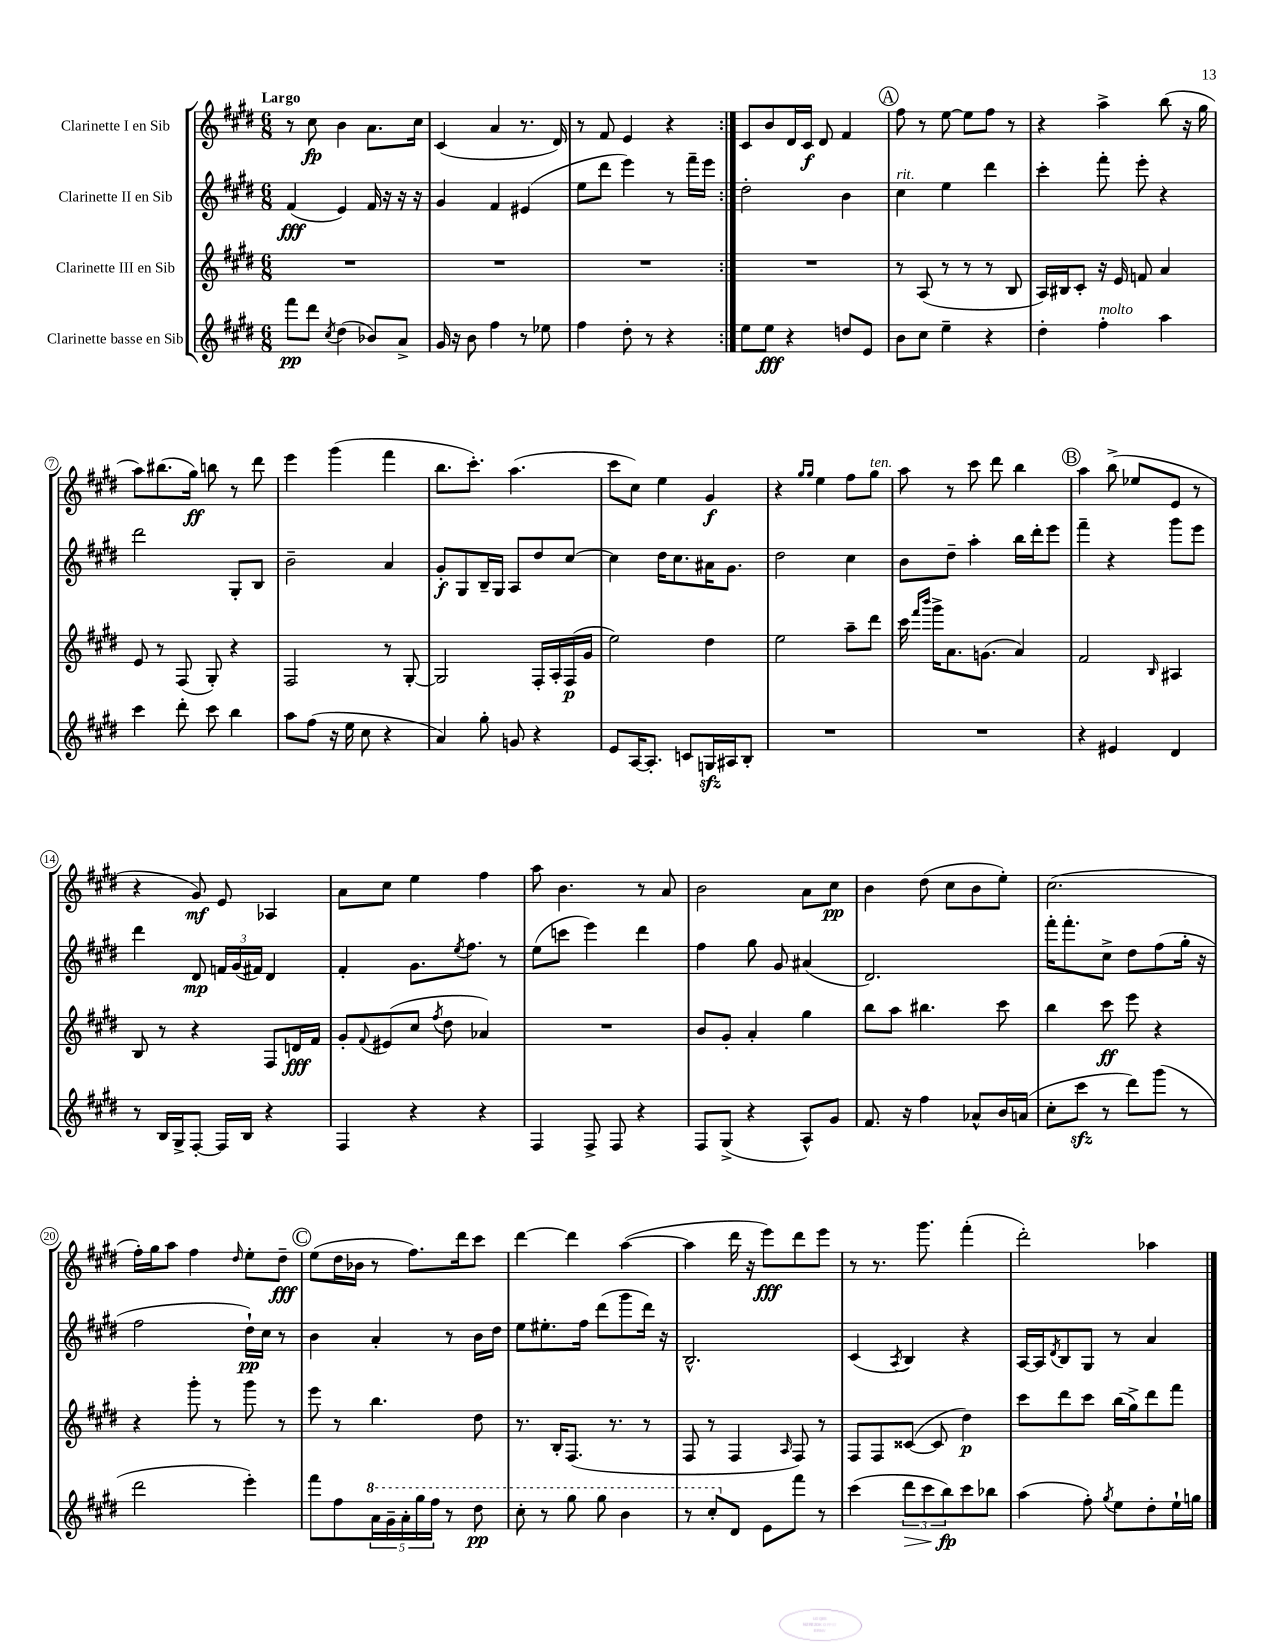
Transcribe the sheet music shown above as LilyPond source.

<<
\new StaffGroup <<
\new Staff = "s0" \with { instrumentName = "Clarinette I en Sib" } {
    \clef treble \key e \major \numericTimeSignature \time 6/8 \tempo "Largo"
    \repeat volta 2 { r8 cis''8\fp b'4 a'8. cis''16 |
    cis'4( a'4 r8. dis'16) |
    r8 fis'8 e'4 r4 | }
    cis'8 b'8 dis'16 cis'16\f dis'8 fis'4 |
    \mark \markup { \circle "A" } fis''8 r8 e''8~ e''8 fis''8 r8 |
    r4 a''4-> b''8( r16 gis''16 |
    a''8) bis''8.( gis''16\ff) b''8 r8 dis'''8 |
    e'''4 gis'''4( fis'''4 |
    b''8. cis'''8.-.) a''4.( |
    cis'''8 cis''8) e''4 gis'4\f |
    r4 \grace { gis''16 gis''16 } e''4 fis''8 gis''8^\markup { \italic "ten." } |
    a''8 r8 cis'''8 dis'''8 b''4 |
    \mark \markup { \circle "B" } a''4 b''8->( ees''8 e'8 r8 |
    r4 gis'8\mf) e'8 aes4 |
    a'8 cis''8 e''4 fis''4 |
    a''8 b'4. r8 a'8 |
    b'2 a'8 cis''8\pp |
    b'4 dis''8( cis''8 b'8 e''8-.) |
    cis''2.( |
    fis''16-.) gis''16 a''8 fis''4 \grace { dis''16 } e''8-. dis''8--\fff |
    \mark \markup { \circle "C" } e''8( dis''16 bes'16 r8 fis''8.) dis'''16 cis'''8 |
    dis'''4~ dis'''4 a''4~( |
    a''4 dis'''16 r16 e'''8\fff) dis'''8 e'''8 |
    r8 r8. gis'''8. fis'''4-.( |
    dis'''2-.) aes''4 \bar "|." |
}
\new Staff = "s1" \with { instrumentName = "Clarinette II en Sib" } {
    \clef treble \key e \major \numericTimeSignature \time 6/8
    \repeat volta 2 { fis'4\fff( e'4) fis'16 r16 r16 r16 |
    gis'4 fis'4 eis'4( |
    e''8 dis'''8 e'''4) r8 fis'''16-- e'''16 | }
    dis''2-. b'4 |
    \mark \markup { \circle "A" } cis''4^\markup { \italic "rit." } e''4 dis'''4 |
    cis'''4-. fis'''8-. e'''8-. r4 |
    dis'''2 gis8-. b8 |
    b'2-- a'4 |
    gis'8-.\f gis8 b16-- gis16 a8 dis''8 cis''8~ |
    cis''4 dis''16 cis''8. ais'16 gis'8. |
    dis''2 cis''4 |
    b'8 dis''8-- a''4-. b''16 dis'''16-. e'''8 |
    \mark \markup { \circle "B" } fis'''4-- r4 gis'''8 e'''8 |
    dis'''4 dis'8\mp \tuplet 3/2 { f'16 gis'16( fis'16) } dis'4 |
    fis'4-. gis'8. \acciaccatura { e''8 } fis''8. r8 |
    e''8( c'''8 e'''4) dis'''4 |
    fis''4 gis''8 gis'8 ais'4( |
    dis'2.) |
    fis'''16-. fis'''8.-. cis''8-> dis''8 fis''8( gis''16-. r16 |
    fis''2 dis''16-!\pp) cis''16 r8 |
    \mark \markup { \circle "C" } b'4 a'4-. r8 b'16 dis''16 |
    e''8 eis''8.-. fis''16 dis'''8( gis'''8 dis'''16) r16 |
    b2.-^ |
    cis'4( \acciaccatura { a8 } b4) r4 |
    a16~ a16 \acciaccatura { dis'8 } b8 gis8 r8 a'4 \bar "|." |
}
\new Staff = "s2" \with { instrumentName = "Clarinette III en Sib" } {
    \clef treble \key e \major \numericTimeSignature \time 6/8
    \repeat volta 2 { R2. |
    R2. |
    R2. | }
    R2. |
    \mark \markup { \circle "A" } r8 a8( r8 r8 r8 b8 |
    a16) bis16 cis'8-. r16 e'16 f'8 a'4 |
    e'8 r8 fis8( gis8-.) r4 |
    fis2 r8 gis8~-. |
    gis2 fis16-. a16-. fis16\p( gis'16 |
    e''2) dis''4 |
    e''2 a''8-- dis'''8 |
    cis'''16 \grace { fis'''16 b'''16 } gis'''16-> a'8. g'8.( a'4) |
    \mark \markup { \circle "B" } fis'2 \grace { b16 } ais4 |
    b8 r8 r4 fis8 d'16\fff fis'16 |
    gis'8-. \appoggiatura { fis'8 } eis'8( cis''8 \acciaccatura { fis''8 } dis''8 aes'4) |
    R2. |
    b'8 gis'8-. a'4-. gis''4 |
    b''8 a''8 bis''4. cis'''8 |
    b''4 cis'''8\ff e'''8 r4 |
    r4 gis'''8-. r8 gis'''8 r8 |
    \mark \markup { \circle "C" } e'''8 r8 b''4. dis''8 |
    r8. b16-. fis8.( r8. r8 |
    fis8 r8 fis4 \grace { a16 } fis8) r8 |
    fis8 fis8 cisis'8~( cisis'8 dis''4\p) |
    cis'''8 dis'''8 cis'''8 b''16( gis''16->) dis'''8 fis'''8 \bar "|." |
}
\new Staff = "s3" \with { instrumentName = "Clarinette basse en Sib" } {
    \clef treble \key e \major \numericTimeSignature \time 6/8
    \repeat volta 2 { fis'''8\pp dis'''8 \acciaccatura { cis''8 } dis''4( bes'8) a'8-> |
    gis'16 r16 b'8 fis''4 r8 ees''8 |
    fis''4 dis''8-. r8 r4 | }
    e''8 e''8\fff r4 d''8 e'8 |
    \mark \markup { \circle "A" } b'8 cis''8 e''4-- r4 |
    dis''4-. fis''4-.^\markup { \italic "molto" } a''4 |
    cis'''4 dis'''8-. cis'''8 b''4 |
    a''8 fis''8( r16 e''16 cis''8 r4 |
    a'4) gis''8-. g'8 r4 |
    e'8 a16~ a8.-. c'8 g16\sfz ais16 b8-. |
    R2. |
    R2. |
    \mark \markup { \circle "B" } r4 eis'4 dis'4 |
    r8 b16 gis16-> fis8~-. fis16 b16 r4 |
    fis4 r4 r4 |
    fis4 fis8-> fis8 r4 |
    fis8 gis8->( r4 a8-^) gis'8 |
    fis'8. r16 fis''4 aes'8-^ b'16 a'16( |
    cis''8-. cis'''8\sfz r8 dis'''8) gis'''8( r8 |
    dis'''2 e'''4-.) |
    \mark \markup { \circle "C" } fis'''8 fis''8 \tuplet 5/4 { \ottava #1 a''16 gis''16-- a''16-. gis'''16 fis'''16 } r8 dis'''8\pp |
    cis'''8-. r8 gis'''8 gis'''8 b''4 |
    r8 cis'''8-. \ottava #0 dis'8 e'8 fis'''8 r8 |
    cis'''4( \tuplet 3/2 { dis'''8\> cis'''8 b''8\fp\!) } cis'''8 bes''8 |
    a''4( fis''8-.) \acciaccatura { gis''8 } e''8 dis''8-. e''16-! g''16 \bar "|." |
}
>>
>>
\layout { \context { \Score \override BarNumber.stencil = #(make-stencil-circler 0.1 0.3 ly:text-interface::print) } }
